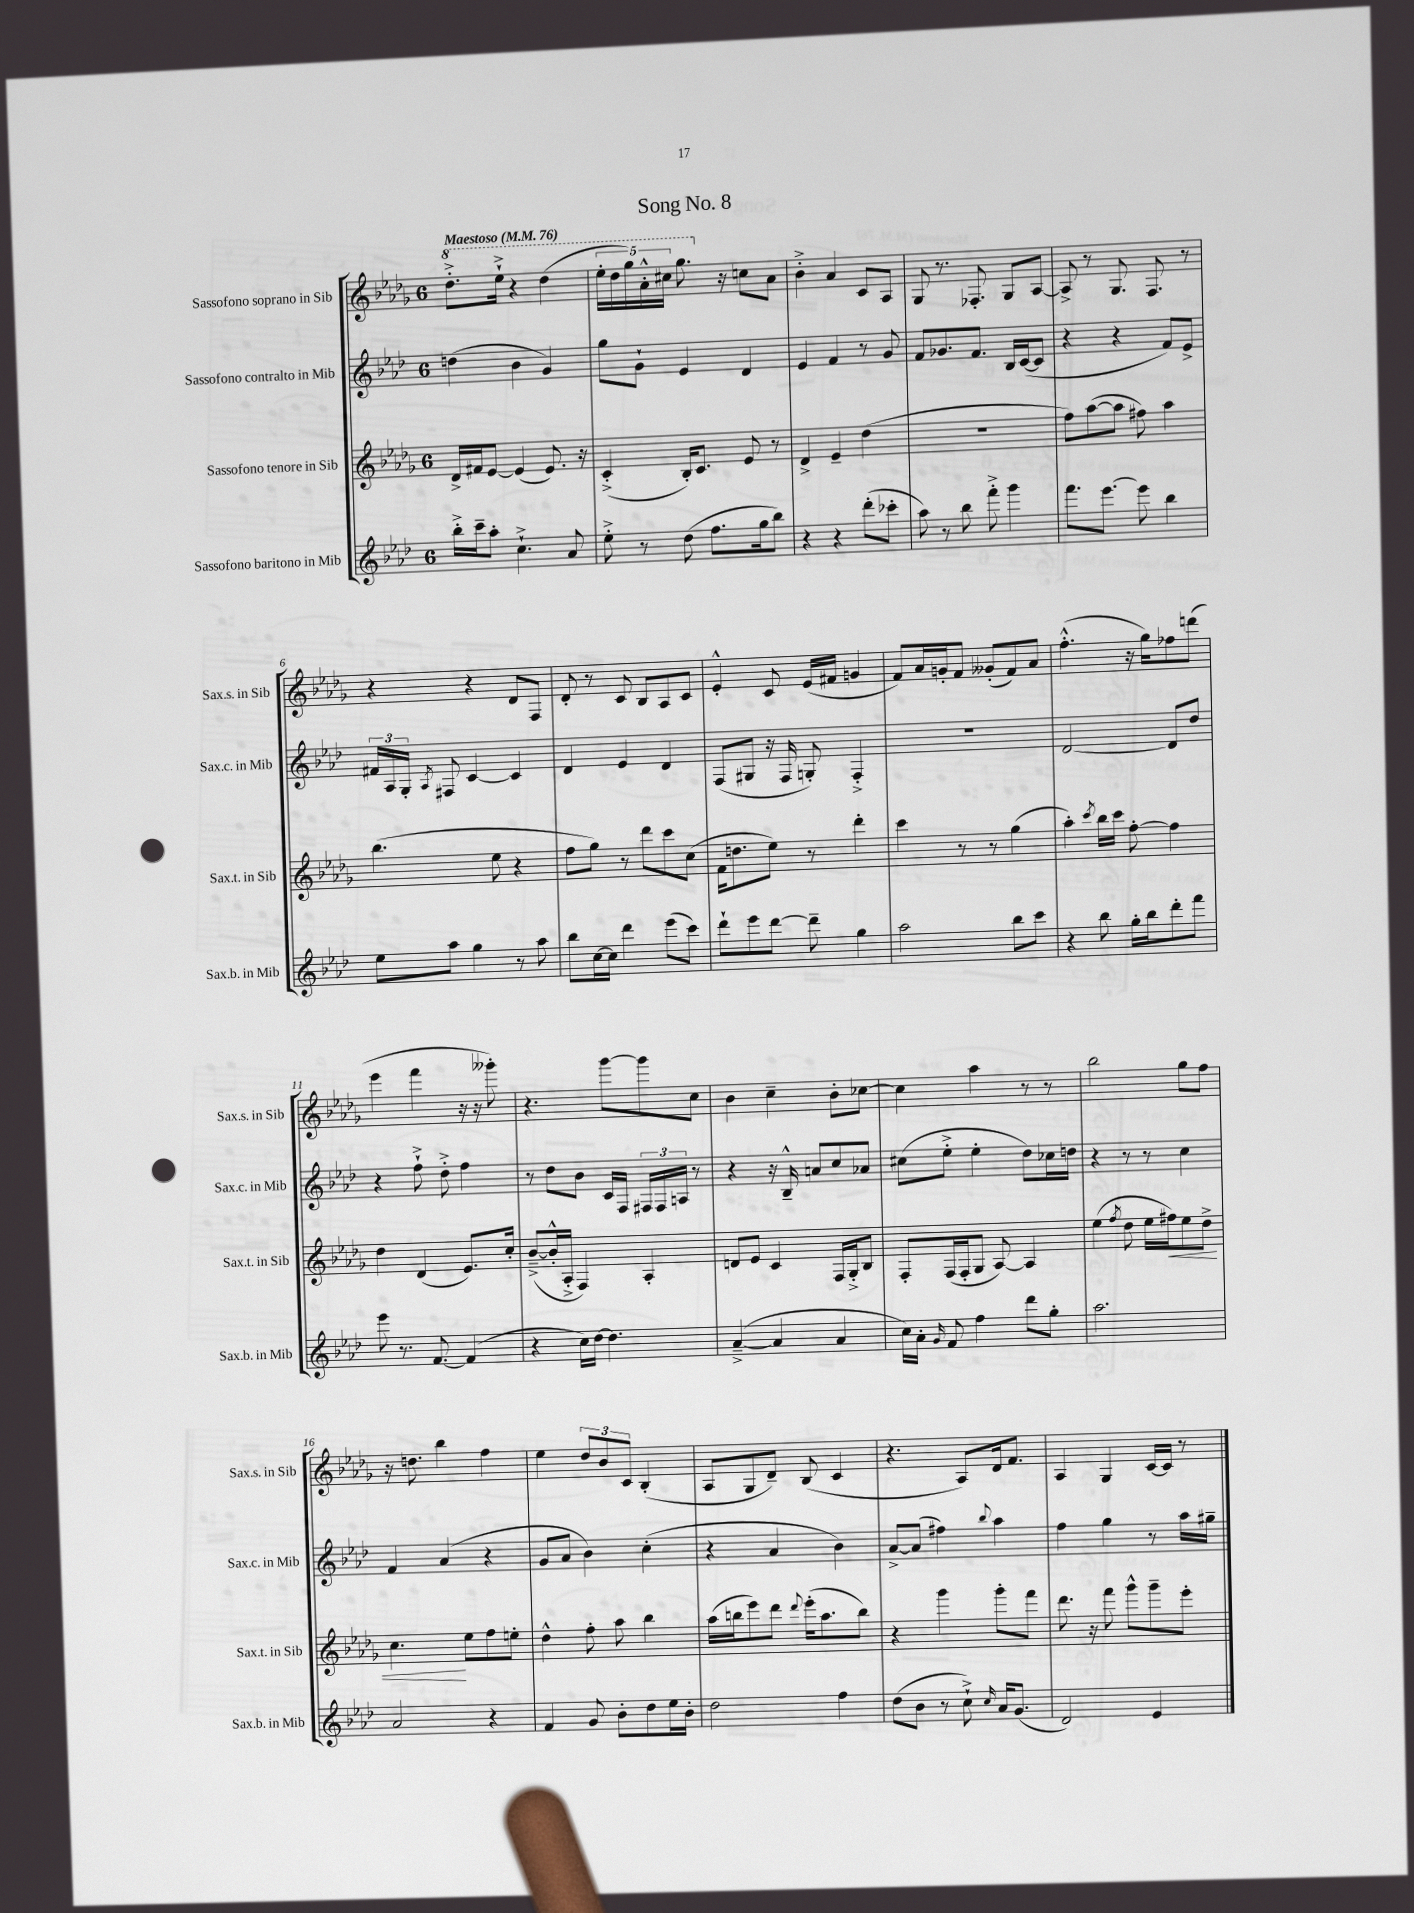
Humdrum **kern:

**kern	**kern	**dynam	**kern	**kern
*part4	*part3	*part3	*part2	*part1
*staff4	*staff3	*staff3	*staff2	*staff1
*I"Sassofono baritono in Mib	*I"Sassofono tenore in Sib	*	*I"Sassofono contralto in Mib	*I"Sassofono soprano in Sib
*I'Sax.b. in Mib	*I'Sax.t. in Sib	*	*I'Sax.c. in Mib	*I'Sax.s. in Sib
*clefG2	*clefG2	*	*clefG2	*clefG2
*k[b-e-a-d-]	*k[b-e-a-d-g-]	*	*k[b-e-a-d-]	*k[b-e-a-d-g-]
*M6/8	*M6/8	*	*M6/8	*M6/8
*MM76	*MM76	*	*MM76	*MM76
*	*	*	*	*8va
=1	=1	=1	=1	=1
!	!	!	!	!LO:TX:a:B:t=Maestoso
16bb-'^\LL	16d-^/LL	.	(4ddn\	8.ddd-'^\L
16ccc~\J	16f#X/J	.	.	.
8aa-'\J	[8e-/J	.	.	.
.	.	.	.	16eee-`^\Jk
4.cc`^\	(4e-/]	.	4b-\	4r
.	8.e-/)	.	4g/)	(4ddd-\
8a-/	.	.	.	.
.	16r	.	.	.
=2	=2	=2	=2	=2
8ee-'^\	(4c'^/	.	8gg\L	20eee-'\LL
.	.	.	.	20ddd-\
.	.	.	.	20ggg-\)
8r	.	.	8g`\J	.
.	.	.	.	20aa-'^^\
.	.	.	.	20ccc#X\JJ
(8dd-\	16B-'/KL)	.	4e-/	8.ggg-\
.	8.c/J	.	.	.
8.ff\L	.	.	.	.
*	*	*	*	*X8va
.	.	.	.	16r
.	8e-/	.	4d-/	8ccn\L
16gg\k	.	.	.	.
8bb-\J)	8r	.	.	8a-\J
=3	=3	=3	=3	=3
4r	4d-^/	.	4e-/	4b-'^\
4r	4e-~/	.	4f/	4a-/
(8ddd-'\L	(4dd-\	.	8r	8c/L
8ccc-X'\J	.	.	8g/	8A-/J
=4	=4	=4	=4	=4
8aa-\)	2.r	.	8f/L	8G-/
8r	.	.	8.g-X/	8.r
8bb-\	.	.	.	.
.	.	.	8.f/J	8.F-X'/
8fff'^\	.	.	.	.
4ggg\	.	.	16B-/LL	8G-/L
.	.	.	([16c/J	.
.	.	.	8c/J]	[8A-/J
=5	=5	=5	=5	=5
8.fff\L	8ff\L)	.	4r	8A-^/]
.	([8aa-\	.	.	8r
[8.eee-\J	.	.	.	.
.	8aa-\J]	.	4r	8.G-/
8eee-\]	8ff#X\)	.	.	.
.	.	.	.	8.F/
4bb-\	4aa-\	.	8f/L)	.
.	.	.	8e-^/J	8r
!!LO:LB:g=z
=6	=6	=6	=6	=6
8ee-\L	(4.bb-\	.	24f#X/LL	4r
.	.	.	24A-/	.
.	.	.	24G'/JJ	.
.	.	.	8qA-/	.
8aa-\J	.	.	8F#X/	.
4gg\	.	.	[4c/	4r
.	8ee-\	.	.	.
8r	4r	.	4c/]	8d-/L
8aa-\	.	.	.	8F/J
=7	=7	=7	=7	=7
8bb-\L	8ff\L	.	4d-/	8d-'/
[16cc\L	8gg-\J)	.	.	8r
16cc\JJ]	.	.	.	.
4ddd-\	8r	.	4e-/	8c/
.	8ddd-\L	.	.	8B-/L
(8eee-\L	8ccc\	.	4d-/	8A-/
8ccc\J)	(8cc\J	.	.	8c/J
=8	=8	=8	=8	=8
8ddd-`\L	16f\KL	.	(8F/L	4e-'^^/
.	8.ddn\	.	.	.
8eee-\	.	.	8G#X/J	.
[8ddd-\J	8ee-\J)	.	16r	8c/
.	.	.	16F/	.
8ddd-~\]	8r	.	8Gn'/)	(16e-/LL
.	.	.	.	16f#X/JJ
4gg\	4ddd-'\	.	4F'^/	4gn/
=9	=9	=9	=9	=9
2aa-\	4ccc\	.	2.r	8f/L)
.	.	.	.	16a-/L
.	.	.	.	16gn'/J
.	8r	.	.	8f/J
.	8r	.	.	(8g--X'/L
8bb-\L	(4gg-\	.	.	8f/)
8ccc\J	.	.	.	8a-/J
=10	=10	=10	=10	=10
4r	4aa-'\)	.	[2d-/	(4.ff'^^\
.	8qccc/	.	.	.
8bb-\	16bb-\LL	.	.	.
.	16ccc\JJ	.	.	.
16gg'\LL	[8ff'\	.	.	16r
16bb-\J	.	.	.	16gg-\KL)
8ddd-'\	4ff\]	.	8d-/L]	8ff-X\
8fff\J	.	.	8dd-/J	(8dddn\J
!!LO:LB:g=z
=11	=11	=11	=11	=11
8eee-\	4dd-\	.	4r	4eee-\
8.r	.	.	.	.
.	(4d-/	.	8ff`^\	4fff\
[8.f/	.	.	.	.
.	.	.	8dd-'^\	.
(4f/]	8.e-/L)	.	4ff\	16r
.	.	.	.	16r
.	.	.	.	8ggg--X'\)
.	16cc'/Jk	.	.	.
=12	=12	=12	=12	=12
4r	([8b-~^/L	.	8r	4.r
.	16b-'^^/L]	.	8dd-\L	.
.	16A-'^/JJ	.	.	.
16cc\LL)	4F/)	.	8b-\J	.
[16dd-\JJ	.	.	.	.
4.dd-\]	.	.	16c/LL	[8ggg-\L
.	.	.	16F/JJ	.
.	4A-'/	.	24F#X/LL	8ggg-\]
.	.	.	24F#/	.
.	.	.	24An/JJ	.
.	.	.	8r	8cc\J
=13	=13	=13	=13	=13
([4a-~^/	8dn/L	.	4r	4b-\
.	8e-/J	.	.	.
4a-/]	4c/	.	16r	4cc~\
.	.	.	16B-~^^/	.
.	.	.	8an/L	.
4a-/	16F/LL	.	8cc/	8b-'\L
.	16G-'^/J	.	.	.
.	8B-/J	.	8a-X/J	[8cc-X\J
=14	=14	=14	=14	=14
16cc\LL)	8F'/L	.	(8cc#X\L	4cc-\]
16a-'\JJ	.	.	.	.
16qqg/	.	.	.	.
8f/	(16F/L	.	8ee-'^\J	.
.	16F'/J	.	.	.
4ff\	8G-/J	.	4ee-'\	4aa-\
.	[8A-/)	.	.	.
8ddd-\L	4A-/]	.	8dd-\L)	8r
8gg'\J	.	.	16cc-X\L	8r
.	.	.	16ddn\JJ	.
=15	=15	=15	=15	=15
2.aa-\	(4ee-\	.	4r	2bb-\
.	8qff/	.	.	.
.	8dd-\	.	8r	.
.	16ee-\LL	.	8r	.
!	!	!LO:HP:b	!	!
.	16ff#X\J)	<	.	.
.	8ee-\	.	4cc\	8gg-\L
.	8dd-^\J	.	.	8ff\J
!!LO:LB:g=z
=16	=16	=16	=16	=16
2a-/	4.cc\	.	4f/	16r
.	.	.	.	8.ddn\
.	.	.	(4a-/	4bb-\
.	8ee-\L	[	.	.
4r	8ff\	.	4r	4ff\
.	8een'\J	.	.	.
=17	=17	=17	=17	=17
4f/	4dd-^^\	.	8g/L	4ee-\
.	.	.	8a-/J	.
8g/	8ff'\	.	4b-\)	12dd-/L
.	.	.	.	12b-/
8b-'\L	8aa-\	.	.	.
.	.	.	.	12c/J
8dd-\	4bb-\	.	(4cc'\	(4B-'/
16ee-\L	.	.	.	.
16b-'\JJ	.	.	.	.
=18	=18	=18	=18	=18
2dd-\	(16aa-\LL	.	4r	8A-/L
.	16bbn\J	.	.	.
.	8eee-\)	.	.	8G-/
.	8ddd-\J	.	4a-/	8d-~/J)
.	8qqddd-/	.	.	.
.	(16eee-'\KL	.	.	(8B-/
.	8.aa-\	.	.	.
4ff\	.	.	4b-\)	4c/
.	8bb\J)	.	.	.
=19	=19	=19	=19	=19
(8dd-\L	4r	.	[8a-^/L	4.r
8b-\J	.	.	(8a-/J]	.
8r	4ggg-\	.	4ff#X\)	.
8cc`^\)	.	.	.	8A-/L)
16qqcc/	.	.	8qqbb-/	.
16a-/KL	8ggg-'\L	.	4aa-\	16d-/k
(8.g/J	.	.	.	8.f/J
.	8fff\J	.	.	.
=20	=20	=20	=20	=20
2d-/)	8.ddd-\	.	4ff\	4A-/
.	16r	.	.	.
.	8fff\	.	4gg\	4G-/
.	8ggg-^^\L	.	.	.
4e-/	8ggg-~\	.	8r	[16c/LL
.	.	.	.	16c/JJ]
.	8eee-'\J	.	16aa-\LL	8r
.	.	.	16gg#X~\JJ	.
==	==	==	==	==
*-	*-	*-	*-	*-
